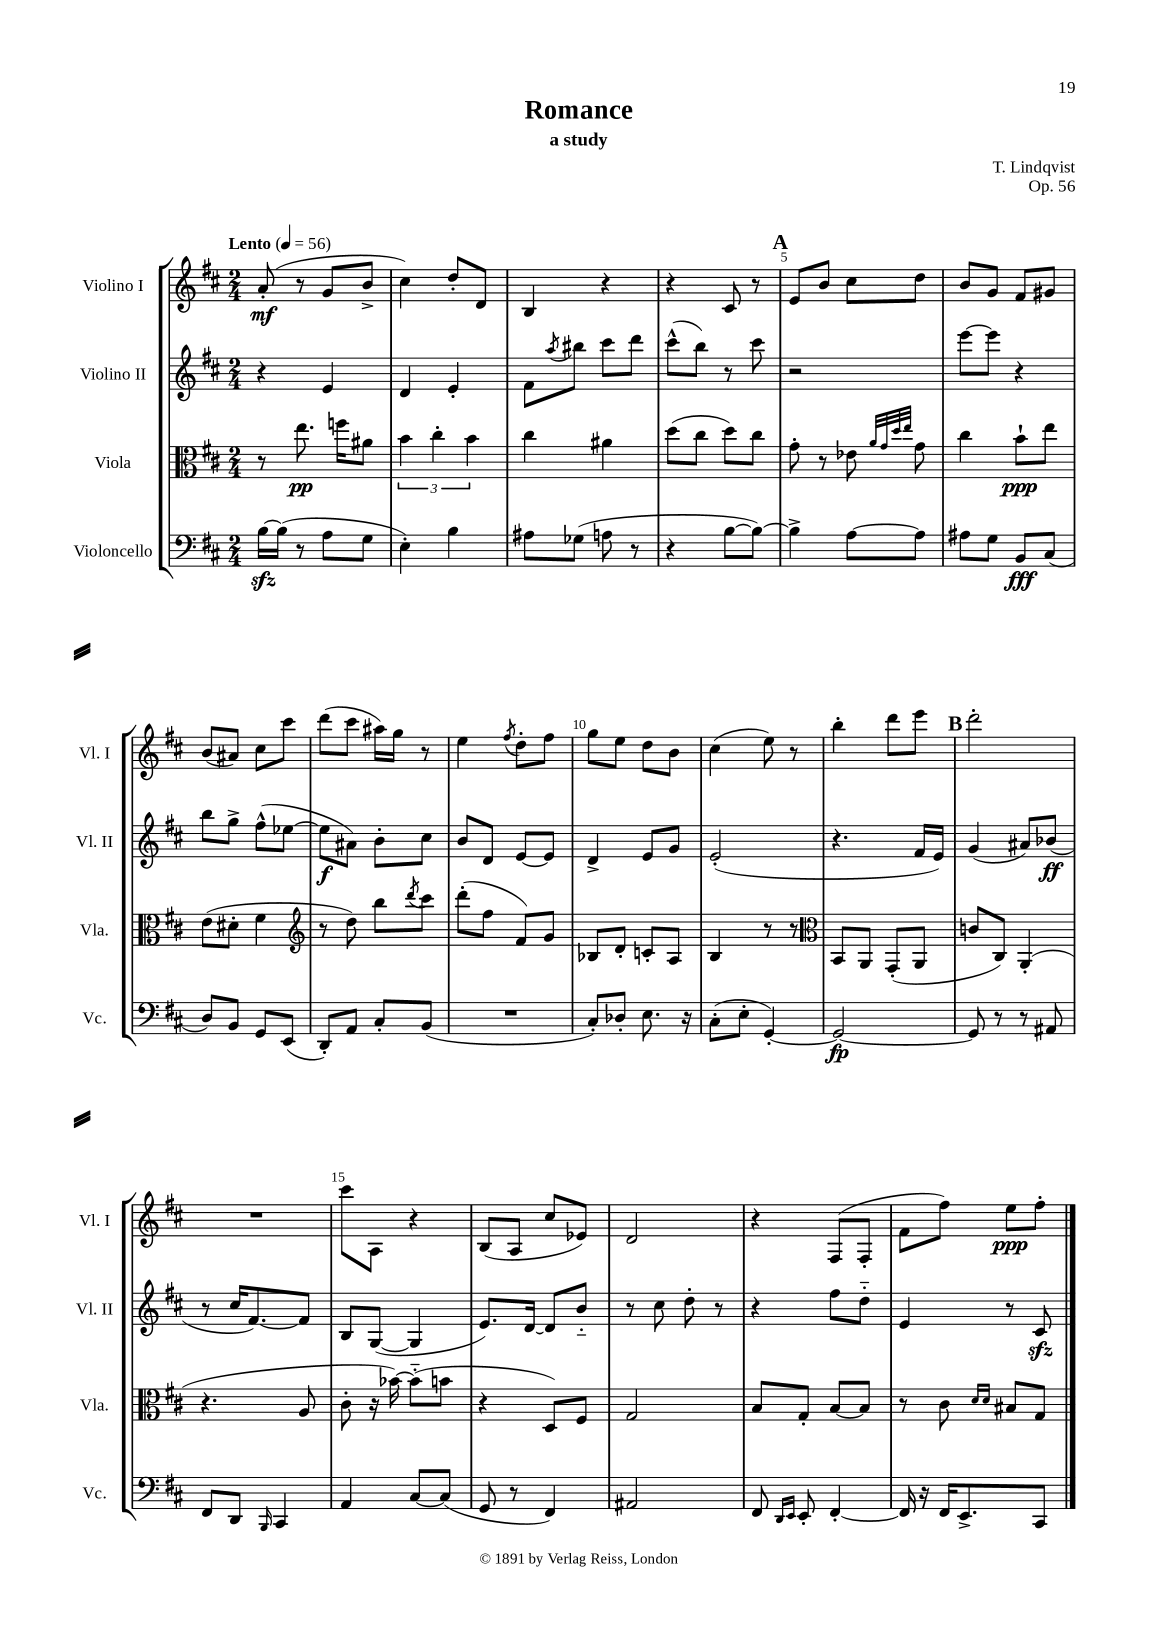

**kern	**dynam	**kern	**dynam	**kern	**dynam	**kern	**dynam
*part4	*part4	*part3	*part3	*part2	*part2	*part1	*part1
*staff4	*staff4	*staff3	*staff3	*staff2	*staff2	*staff1	*staff1
*I"Violoncello	*	*I"Viola	*	*I"Violino II	*	*I"Violino I	*
*I'Vc.	*	*I'Vla.	*	*I'Vl. II	*	*I'Vl. I	*
*clefF4	*	*clefC3	*	*clefG2	*	*clefG2	*
*k[f#c#]	*	*k[f#c#]	*	*k[f#c#]	*	*k[f#c#]	*
*M2/4	*	*M2/4	*	*M2/4	*	*M2/4	*
*MM56	*	*MM56	*	*MM56	*	*MM56	*
=1	=1	=1	=1	=1	=1	=1	=1
!	!	!	!	!	!	!LO:TX:a:B:t=Lento	!
[16Bzz\LL	.	8r	.	4r	.	(8a'/	mf
(16B\JJ]	.	.	.	.	.	.	.
8r	.	8.ee\	pp	.	.	8r	.
8A\L	.	.	.	4e/	.	8g/L	.
.	.	16ffn\KL	.	.	.	.	.
8G\J	.	8a#X\J	.	.	.	8b^/J	.
=2	=2	=2	=2	=2	=2	=2	=2
4E'\)	.	6b\	.	4d/	.	4cc#\)	.
.	.	6cc#'\	.	.	.	.	.
4B\	.	.	.	4e'/	.	8dd'/L	.
.	.	6b\	.	.	.	.	.
.	.	.	.	.	.	8d/J	.
=3	=3	=3	=3	=3	=3	=3	=3
8A#X\L	.	4cc#\	.	8f#\L	.	4B/	.
.	.	.	.	8qaa/	.	.	.
(8G-X\J	.	.	.	8bb#X\J	.	.	.
8An\	.	4a#X\	.	8ccc#\L	.	4r	.
8r	.	.	.	8ddd\J	.	.	.
=4	=4	=4	=4	=4	=4	=4	=4
4r	.	(8dd\L	.	(8ccc#^^\L	.	4r	.
.	.	8cc#\J	.	8bb\J)	.	.	.
[8B\L	.	8dd\L)	.	8r	.	8c#/	.
8B\J_)	.	8cc#\J	.	8ccc#\	.	8r	.
!!LO:REH:place=s1:t=A
=5	=5	=5	=5	=5	=5	=5	=5
4B^\]	.	8g'\	.	2r	.	8e/L	.
.	.	8r	.	.	.	8b/J	.
[8A\L	.	8e-X\	.	.	.	8cc#\L	.
.	.	32qqa/LLL	.	.	.	.	.
.	.	32qqg/	.	.	.	.	.
.	.	32qqdd/	.	.	.	.	.
.	.	32qqee/JJJ	.	.	.	.	.
8A\J]	.	8g\	.	.	.	8dd\J	.
=6	=6	=6	=6	=6	=6	=6	=6
8A#X\L	.	4cc#\	.	[8eee\L	.	8b/L	.
8G\J	.	.	.	8eee\J]	.	8g/J	.
8BB/L	fff	8b`\L	ppp	4r	.	8f#/L	.
(8C#/J	.	8ee\J	.	.	.	8g#X/J	.
!!LO:LB:g=z
=7	=7	=7	=7	=7	=7	=7	=7
8D/L)	.	(8e\L	.	8bb\L	.	(8b/L	.
8BB/J	.	8d#X'\J	.	8gg^\J	.	8a#X/J)	.
8GG/L	.	4f#\	.	(8ff#^^\L	.	8cc#\L	.
(8EE/J	.	.	.	[8ee-X\J	.	8ccc#\J	.
=8	=8	=8	=8	=8	=8	=8	=8
*	*	*clefG2	*	*	*	*	*
8DD'/L)	.	8r	.	8ee-\L]	f	(8ddd\L	.
8AA/J	.	8dd\)	.	8a#X\J)	.	8ccc#\J	.
8C#'/L	.	8bb\L	.	8b'\L	.	16aa#X\LL)	.
.	.	.	.	.	.	16gg\JJ	.
.	.	8qddd/	.	.	.	.	.
(8BB/J	.	8ccc#\J	.	8cc#\J	.	8r	.
=9	=9	=9	=9	=9	=9	=9	=9
2r	.	(8ddd'\L	.	8b/L	.	4ee\	.
.	.	8ff#\J	.	8d/J	.	.	.
.	.	.	.	.	.	8qff#/	.
.	.	8f#/L)	.	[8e/L	.	8dd'\L	.
.	.	8g/J	.	8e/J]	.	8ff#\J	.
=10	=10	=10	=10	=10	=10	=10	=10
8C#'/L)	.	8B-X/L	.	4d^/	.	8gg\L	.
8D-X'/J	.	8d'/J	.	.	.	8ee\J	.
8.E\	.	8cn'/L	.	8e/L	.	8dd\L	.
.	.	8A/J	.	8g/J	.	8b\J	.
16r	.	.	.	.	.	.	.
=11	=11	=11	=11	=11	=11	=11	=11
(8C#'\L	.	4B/	.	(2e'/	.	(4cc#\	.
8E'\J	.	.	.	.	.	.	.
[4GG'/)	.	8r	.	.	.	8ee\)	.
.	.	8r	.	.	.	8r	.
=12	=12	=12	=12	=12	=12	=12	=12
*	*	*clefC3	*	*	*	*	*
2GG/_	fp	8BB/L	.	4.r	.	4bb'\	.
.	.	8AA/J	.	.	.	.	.
.	.	(8GG'/L	.	.	.	8ddd\L	.
.	.	8AA/J	.	16f#/LL	.	8eee\J	.
.	.	.	.	16e/JJ)	.	.	.
!!LO:REH:place=s1:t=B
=13	=13	=13	=13	=13	=13	=13	=13
8GG/]	.	8cn/L	.	(4g/	.	2ddd'\	.
8r	.	8C#/J)	.	.	.	.	.
8r	.	(4AA'/	.	8a#X/L)	.	.	.
8AA#X/	.	.	.	(8b-X/J	ff	.	.
!!LO:LB:g=z
=14	=14	=14	=14	=14	=14	=14	=14
8FF#/L	.	4.r	.	8r	.	2r	.
8DD/J	.	.	.	16cc#/KL	.	.	.
.	.	.	.	[8.f#/)	.	.	.
16qqBBB/	.	.	.	.	.	.	.
4CC#/	.	.	.	.	.	.	.
.	.	8A/	.	8f#/J]	.	.	.
=15	=15	=15	=15	=15	=15	=15	=15
4AA/	.	8c#'\	.	8B/L	.	8ccc#\L	.
.	.	16r	.	([8G/J	.	8A\J	.
.	.	[16b-X\)	.	.	.	.	.
[8C#/L	.	(8b-\L]	.	4G/]	.	4r	.
(8C#/J]	.	8bn\J	.	.	.	.	.
=16	=16	=16	=16	=16	=16	=16	=16
8GG/	.	4r	.	8.e/L)	.	(8B/L	.
8r	.	.	.	.	.	8A/J	.
.	.	.	.	[16d/Jk	.	.	.
4FF#/)	.	8D/L)	.	8d/L]	.	8cc#/L	.
.	.	8F#/J	.	8b/J	.	8e-X/J)	.
=17	=17	=17	=17	=17	=17	=17	=17
2AA#X/	.	2G/	.	8r	.	2d/	.
.	.	.	.	8cc#\	.	.	.
.	.	.	.	8dd'\	.	.	.
.	.	.	.	8r	.	.	.
=18	=18	=18	=18	=18	=18	=18	=18
8FF#/	.	8B/L	.	4r	.	4r	.
16qqDD/LL	.	.	.	.	.	.	.
16qqEE/JJ	.	.	.	.	.	.	.
8EE'/	.	8G'/J	.	.	.	.	.
[4FF#'/	.	[8B/L	.	8ff#\L	.	(8F#/L	.
.	.	8B/J]	.	8dd\J	.	8F#'/J	.
=19	=19	=19	=19	=19	=19	=19	=19
16FF#/]	.	8r	.	4e/	.	8f#\L	.
16r	.	.	.	.	.	.	.
16FF#/KL	.	8c#\	.	.	.	8ff#\J)	.
8.EE^/	.	.	.	.	.	.	.
.	.	16qqd/LL	.	.	.	.	.
.	.	16qqd/JJ	.	.	.	.	.
.	.	8B#X/L	.	8r	.	8ee\L	ppp
8CC#/J	.	8G/J	.	8c#zz/	.	8ff#'\J	.
==	==	==	==	==	==	==	==
*-	*-	*-	*-	*-	*-	*-	*-
